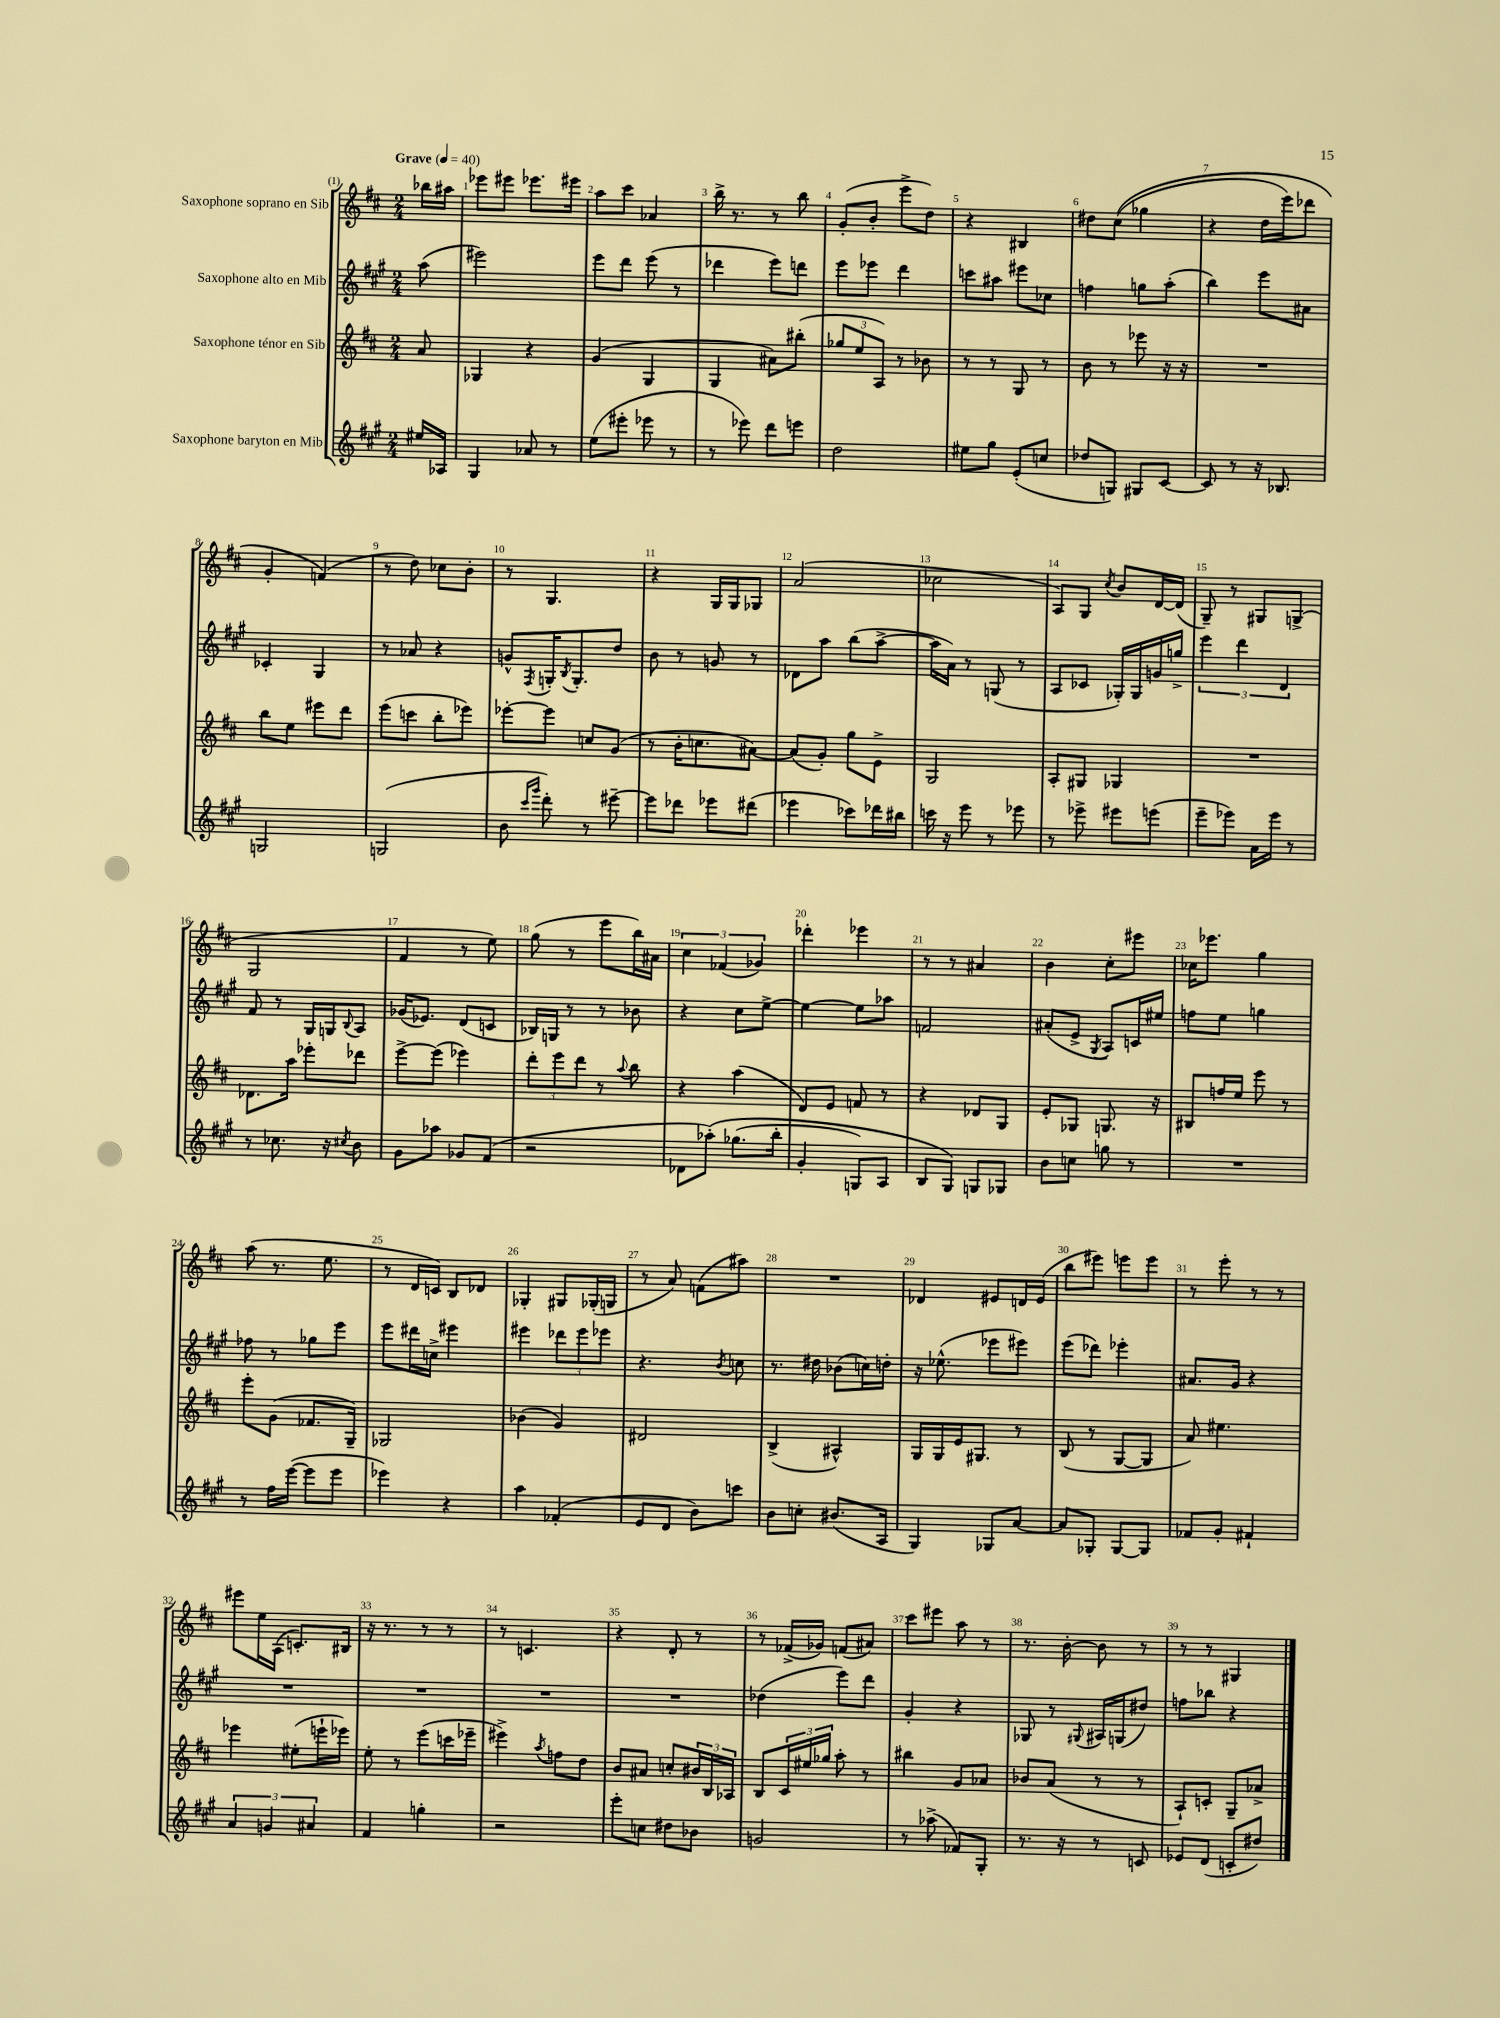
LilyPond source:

<<
\new StaffGroup <<
\new Staff = "s0" \with { instrumentName = "Saxophone soprano en Sib" } {
    \clef treble \key d \major \numericTimeSignature \time 2/4 \partial 8 \tempo "Grave" 4 = 40
    bes''16 ais''16 |
    ees'''8 eis'''8 ees'''8. eis'''16 |
    a''8 cis'''8 aes'4 |
    b''16-> r8. r8 b''8 |
    g'8-.( b'8-. e'''8-> d''8) |
    r4 bis4 |
    dis''8 cis''8(\( ges''4 |
    r4 d''16 e'''16) des'''8 |
    g'4-. f'4(\) |
    r8 d''8) ces''8 b'8-. |
    r8 g4. |
    r4 g16 g16 ges8 |
    a'2( |
    ces''2 |
    a8) g8 \acciaccatura { cis''8 } b'8 d'16~ d'16( |
    g8--) r8 gis8 g8->( |
    g2 |
    fis'4 r8 e''8) |
    g''8( r8 e'''8 b''16) ais'16 |
    \tuplet 3/2 { cis''4 fes'4( ges'4) } |
    des'''4-. ees'''4 |
    r8 r8 ais'4 |
    b'4 cis''8-. eis'''8 |
    ces''16 ees'''8. g''4 |
    a''8( r8. e''8. |
    r8 d'16 c'16) b8 des'8 |
    ges4-. gis8 ges16-.( g16 |
    r8 a'8) f'8( ais''8) |
    R2 |
    des'4 eis'8 d'16 eis'16( |
    b''8 eis'''8) e'''8 e'''8 |
    r8 e'''8-. r8 r8 |
    eis'''8 e''16 a16( c'8.-.) bis16 |
    r16 r8. r8 r8 |
    r8 c'4. |
    r4 d'8-. r8 |
    r8 fes'16->( ges'16) f'8( ais'8) |
    cis'''8 eis'''8 a''8 r8 |
    r8. b'16~-. b'8 r8 |
    r8 r8 gis4 \bar "|." |
}
\new Staff = "s1" \with { instrumentName = "Saxophone alto en Mib" } {
    \clef treble \key a \major \numericTimeSignature \time 2/4 \partial 8
    a''8( |
    eis'''2) |
    e'''8 d'''8 e'''8( r8 |
    des'''4 e'''8) d'''8 |
    e'''8 ees'''8 d'''4 |
    c'''8 ais''8 eis'''8 ces''8 |
    f''4 g''8 a''8-.( |
    b''4) e'''8 ais'8 |
    ces'4-. gis4 |
    r8 aes'8 r4 |
    g'8-^ \acciaccatura { fis8 } g16-. \acciaccatura { b8 } g8.-. d''8 |
    b'8 r8 g'8 r8 |
    des'8 a''8 b''8( a''8~-> |
    a''16 a'16) r8 g8( r8 |
    a8 ces'8 ges16-.) ges16 g'16 g''16-> |
    \tuplet 3/2 { e'''4 d'''4 d'4 } |
    fis'8 r8 gis16 g16 \appoggiatura { b8 } a8 |
    ges'16( ees'8.) d'8( c'8 |
    bes16) g16 r8 r8 bes'8 |
    r4 cis''8 e''8~-> |
    e''4~ e''8 aes''8 |
    f'2 |
    ais'8-.( e'8-> \acciaccatura { gis8 } a8) c'16 eis''16 |
    f''8 e''8 g''4 |
    fes''8 r8 ges''8 e'''8 |
    e'''8 dis'''16 c''16-> eis'''4 |
    eis'''4 \tuplet 3/2 { des'''8 eis'''8 ees'''8 } |
    r4. \acciaccatura { b'8 } c''8 |
    r8. dis''16 bes'8( c''16) d''16-. |
    r16 ees''8.-^( ees'''8 eis'''8) |
    e'''8( des'''8) ees'''4-. |
    ais'8. gis'16 r4 |
    R2 |
    R2 |
    R2 |
    R2 |
    des''4( e'''8) d'''8 |
    gis'4-. r4 |
    ges8 r8 \appoggiatura { gis8 } ais16 g16( dis''8) |
    f''8 bes''8 r4 \bar "|." |
}
\new Staff = "s2" \with { instrumentName = "Saxophone ténor en Sib" } {
    \clef treble \key d \major \numericTimeSignature \time 2/4 \partial 8
    a'8 |
    ges4 r4 |
    g'4( g4 |
    g4 ais'8) bis''8-.( |
    \tuplet 3/2 { ges''8 e''8 a8) } r8 bes'8 |
    r8 r8 g8 r8 |
    b'8 r8 ees'''8 r16 r16 |
    R2 |
    b''8 e''8 eis'''8 d'''8 |
    e'''8( c'''8 b''8-. ees'''8) |
    ees'''8~-. ees'''8 c''8 g'8( |
    r8 b'16-. c''8. ais'8~) |
    ais'8( g'8-.) g''8 e'8-> |
    g2 |
    a8-. gis8 ges4 |
    R2 |
    des'8. a''16 ees'''8-. des'''8 |
    e'''8~-> e'''8( ees'''4) |
    \tuplet 3/2 { d'''8-. e'''8 d'''8 } r8 \appoggiatura { a''8 } b''8 |
    r4 a''4( |
    d'8) e'8 f'8 r8 |
    r4 des'8 g8 |
    e'8-. ges8 g8. r16 |
    bis8 f''16 e''16 e'''8 r8 |
    e'''8-. g'8( fes'8. g16--) |
    ges2 |
    bes'4( g'4) |
    dis'2 |
    b4->( ais4-^) |
    g16 g16 e'16 gis8. r8 |
    b8( r8 g8~ g8 |
    a'8) eis''4. |
    ees'''4 eis''8-.( e'''16-! ees'''16) |
    e''8-. r8 e'''8( c'''16 ees'''16-- |
    eis'''4->) \acciaccatura { a''8 } f''8 d''8 |
    b'8 ais'8 c''8-. \tuplet 3/2 { bis'16 b16 aes16 } |
    b8 \tuplet 3/2 { cis'16 eis''16 ges''16 } a''8-. r8 |
    bis''4 g'8 aes'8 |
    bes'8 a'8( r8 r8 |
    a8-!) c'8-. g8-- aes'8-> \bar "|." |
}
\new Staff = "s3" \with { instrumentName = "Saxophone baryton en Mib" } {
    \clef treble \key a \major \numericTimeSignature \time 2/4 \partial 8
    eis''16 aes16 |
    gis4 aes'8 r8 |
    e''8( eis'''8-. ees'''8 r8 |
    r8 ees'''8) d'''8 e'''8 |
    d''2 |
    eis''8 gis''8 e'8-.( c''8 |
    des''8 g8) gis8 cis'8~ |
    cis'8 r8 r16 bes8. |
    g2 |
    g2( |
    b'8 \grace { cis'''16 gis'''16 } d'''8-.) r8 eis'''8~-- |
    eis'''8 des'''8 ees'''8 dis'''8( |
    ees'''4 ces'''8) des'''16 bis''16 |
    c'''16 r16 e'''8 r8 ees'''8 |
    r8 ees'''8-> eis'''8 e'''8( |
    e'''8-- ees'''8) a'16 ees'''16 r8 |
    r8 ces''8. r16 \acciaccatura { cis''8 } b'8 |
    gis'8 aes''8 ges'8 fis'8( |
    r2 |
    des'8 aes''8-.)\( ges''8.( b''16-. |
    gis'4-. g8) a8 |
    b8 gis8\) g8 ges8 |
    b'8 c''8 g''8 r8 |
    R2 |
    r8 fis''16 e'''16~( e'''8 e'''8 |
    ees'''4) r4 |
    a''4 fes'4-.( |
    e'8 d'8 b'8) c'''8 |
    b'8 c''8-. bis'8.( a16 |
    gis4) ges8 a'8~ |
    a'8 ges8-. ges8~ ges8 |
    fes'8 gis'8-. fis'4-! |
    \tuplet 3/2 { a'4 g'4 ais'4 } |
    fis'4 g''4-. |
    r2 |
    e'''8-. c''8 dis''8 bes'8 |
    g'2 |
    r8 aes''8->( fes'8) gis8-. |
    r8. r16 r8 c'8 |
    ees'8 d'8( c'8-. dis''8) \bar "|." |
}
>>
>>
\layout { \context { \Score \override BarNumber.break-visibility = ##(#f #t #t) barNumberVisibility = #all-bar-numbers-visible } }
